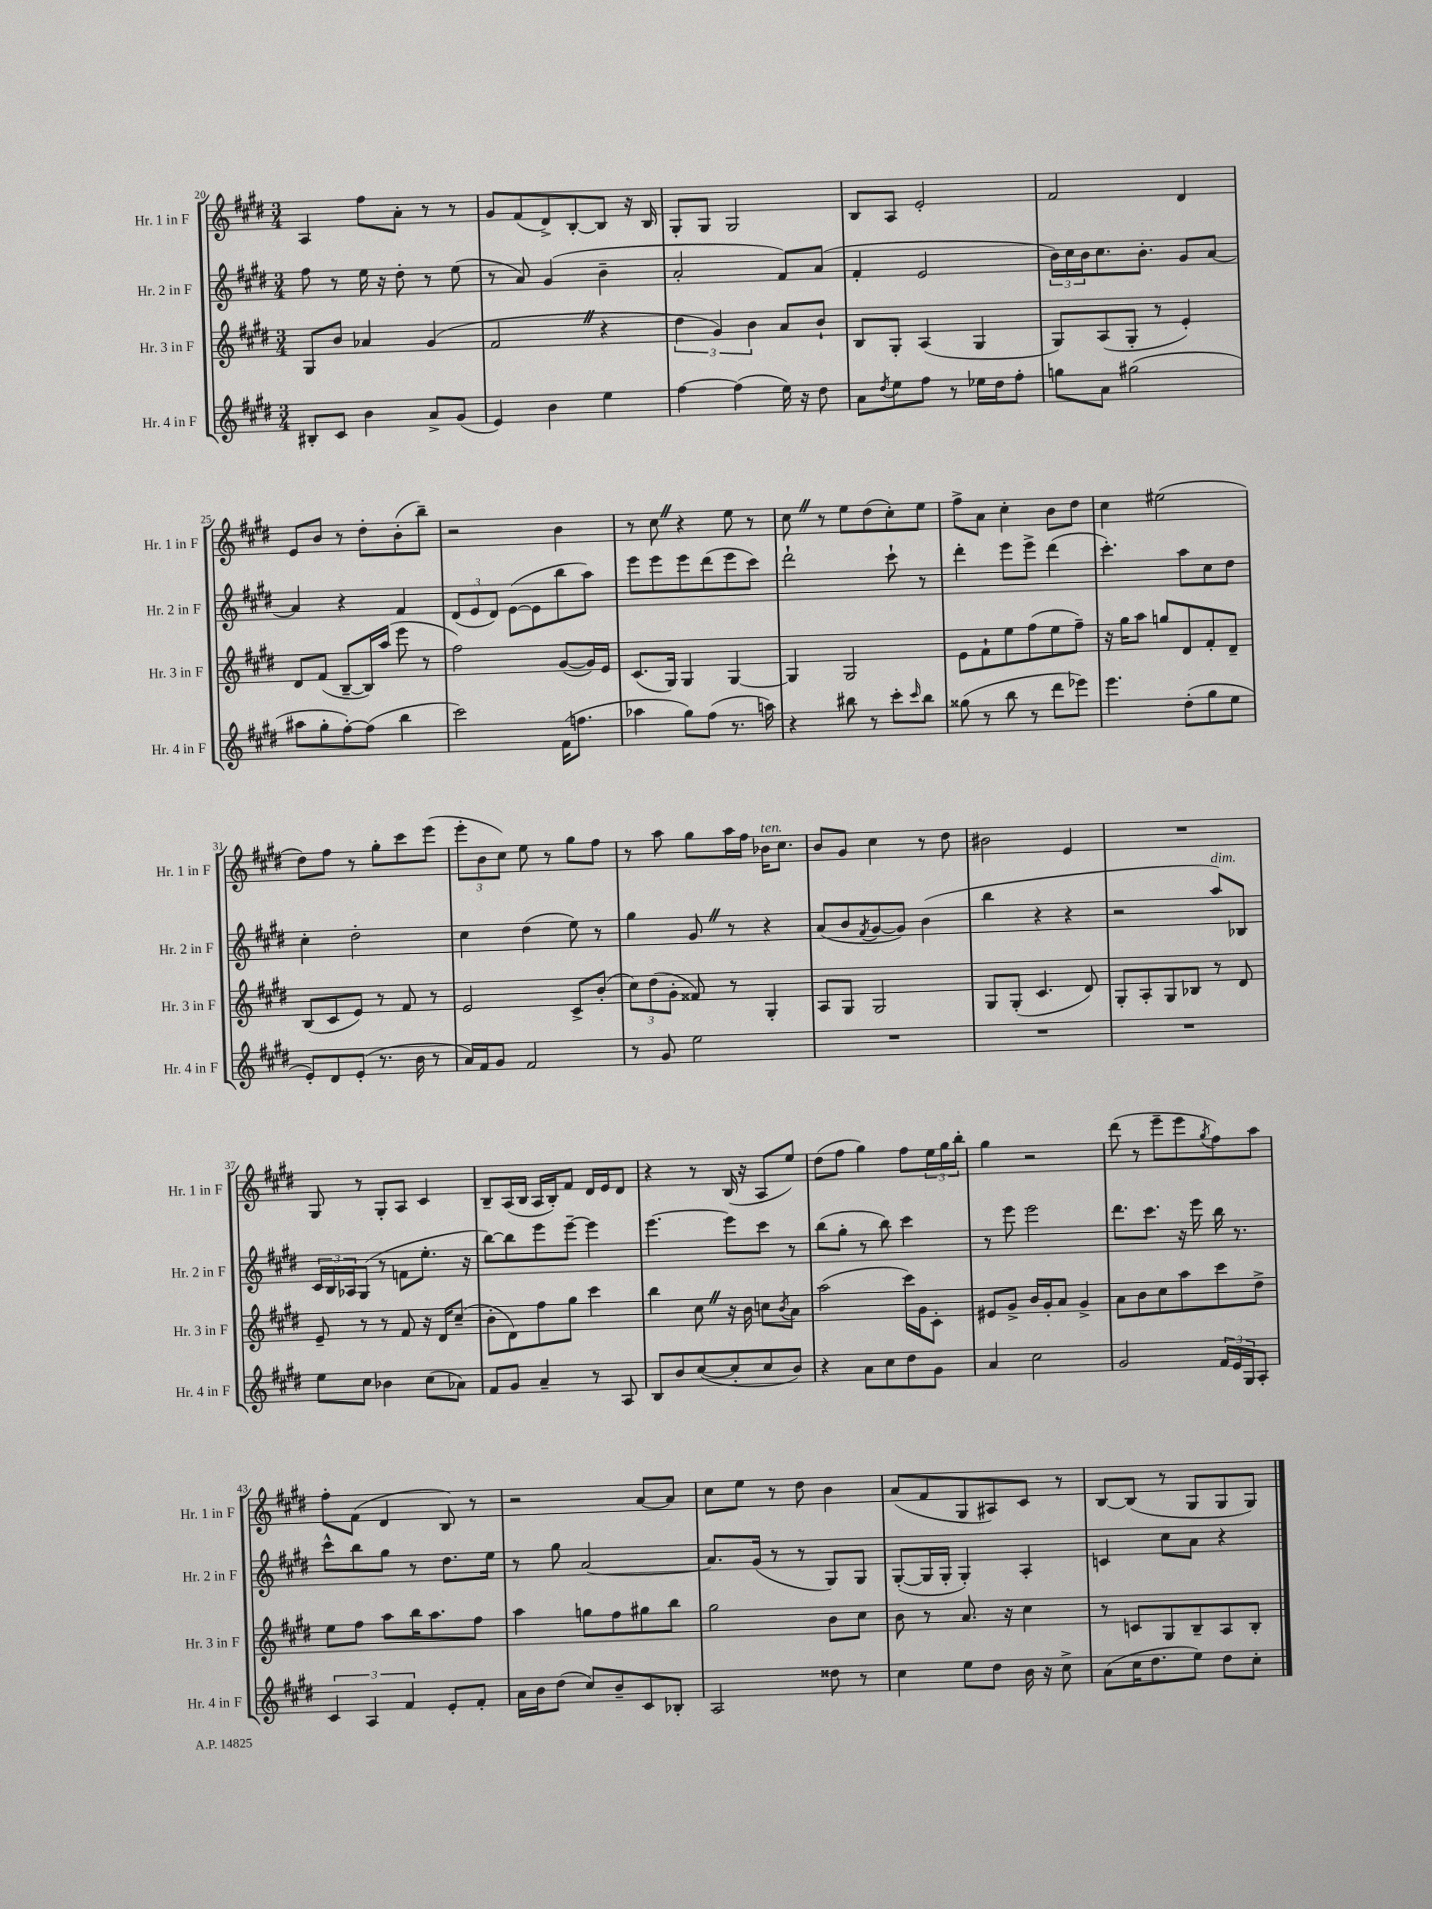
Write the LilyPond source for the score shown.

<<
\new StaffGroup <<
\new Staff = "s0" \with { instrumentName = "Hr. 1 in F" shortInstrumentName = "Hr. 1 in F" } {
    \clef treble \key e \major \numericTimeSignature \time 3/4
    a4 fis''8 a'8-. r8 r8 |
    gis'8 fis'8( dis'8->) b8~-. b8 r16 b16 |
    gis8-. gis8 gis2 |
    b8 a8 e'2-. |
    fis'2 dis'4 |
    e'8 b'8 r8 dis''8-. b'8-.( b''8--) |
    r2 b'4 |
    r8 cis''8 \once \override BreathingSign.text = \markup { \musicglyph "scripts.caesura.straight" } \breathe r4 e''8 r8 |
    cis''8 \once \override BreathingSign.text = \markup { \musicglyph "scripts.caesura.straight" } \breathe r8 e''8 dis''8( cis''8-.) e''8 |
    fis''8-> a'8 cis''4-. b'8 dis''8 |
    cis''4 eis''2( |
    dis''8) fis''8 r8 gis''8-. cis'''8 e'''8( |
    \tuplet 3/2 { e'''8-. b'8 cis''8) } e''8 r8 gis''8 fis''8 |
    r8 a''8 gis''8 a''16 fis''16 bes'16^\markup { \italic "ten." } cis''8. |
    b'8 gis'8 cis''4 r8 dis''8 |
    bis'2 e'4 |
    R2. |
    gis8 r8 gis8-. a8 cis'4 |
    b8-- a16( b16 a16 b16-.) fis'8 dis'16 e'16 dis'8 |
    r4 r8 b16( r16 a8 e''8) |
    dis''8( fis''8 gis''4) fis''8 \tuplet 3/2 { e''16 gis''16 b''16-. } |
    gis''4 r2 |
    dis'''8( r8 e'''8-- e'''8 \acciaccatura { gis''8 } fis''8) a''8 |
    fis''8-. fis'8( dis'4 b8) r8 |
    r2 a'8~ a'8 |
    cis''8 e''8 r8 dis''8 b'4 |
    a'8( fis'8 gis8 ais8) cis'8 r8 |
    b8~ b8( r8 gis8 gis8 gis8) \bar "|." |
}
\new Staff = "s1" \with { instrumentName = "Hr. 2 in F" shortInstrumentName = "Hr. 2 in F" } {
    \clef treble \key e \major \numericTimeSignature \time 3/4
    fis''8 r8 e''16 r16 dis''8-. r8 e''8( |
    r8 a'8) gis'4( b'4-- |
    a'2-. fis'8) a'8( |
    fis'4-. e'2 |
    \tuplet 3/2 { b'16) cis''16 b'16 } cis''8. b'8.-. gis'8 a'8~ |
    a'4 r4 fis'4 |
    \tuplet 3/2 { dis'8( e'8 dis'8) } e'8~( e'8 b''8 a''8) |
    e'''8 e'''8 e'''8 dis'''8( e'''8 cis'''8) |
    dis'''2-! cis'''8-! r8 |
    dis'''4-. e'''8 e'''8-> dis'''4( |
    cis'''4.-.) a''8 cis''8 dis''8 |
    cis''4-. dis''2-. |
    cis''4 dis''4( e''8) r8 |
    gis''4 gis'8 \once \override BreathingSign.text = \markup { \musicglyph "scripts.caesura.straight" } \breathe r8 r4 |
    a'8( b'8 \acciaccatura { fis'8 } gis'8~ gis'8) b'4( |
    b''4 r4 r4 |
    r2 a''8^\markup { \italic "dim." }) bes8 |
    \tuplet 3/2 { cis'16 b16 aes16 } gis8( r8 f'8 e''8.-. r16 |
    b''8~) b''8 e'''8 e'''8~-- e'''4 |
    e'''4.~ e'''8 cis'''8 r8 |
    b''8( gis''8-. r8 b''8) cis'''4 |
    r8 e'''8 e'''2 |
    dis'''8. cis'''8. r16 e'''16 b''16 r8. |
    cis'''8-^ b''8 gis''8 r8 dis''8. e''16 |
    r8 gis''8 a'2~ |
    a'8. gis'16( r8 r8 gis8) gis8 |
    gis8~-.( gis16 gis16-. gis4-.) a4-. |
    c'4 cis''8 a'8 r4 \bar "|." |
}
\new Staff = "s2" \with { instrumentName = "Hr. 3 in F" shortInstrumentName = "Hr. 3 in F" } {
    \clef treble \key e \major \numericTimeSignature \time 3/4
    gis8 b'8 aes'4 gis'4( |
    fis'2 \once \override BreathingSign.text = \markup { \musicglyph "scripts.caesura.straight" } \breathe r4 |
    \tuplet 3/2 { dis''4 gis'4) b'4 } a'8 b'8-! |
    b8 gis8-. a4( gis4 |
    gis8) a8( gis8-. r8 e'4-.) |
    dis'8 fis'8( b8~-- b16) a''16( e'''8 r8 |
    fis''2) gis'8~( gis'16) e'16 |
    cis'8.( gis16) gis4 gis4~ |
    gis4 gis2 |
    e'8 fis'8-! e''8 fis''8( e''8 fis''8--) |
    r16 gis''16 a''8 g''8 dis'8 fis'8-. dis'8-- |
    b8( cis'8 e'8) r8 fis'8 r8 |
    e'2 cis'8-> b'8-.( |
    \tuplet 3/2 { cis''8) dis''8( gis'8-. } fisis'8) r8 gis4-. |
    a8 gis8 gis2 |
    gis8 gis8-.( cis'4. dis'8) |
    gis8-. a8-. gis8 bes8 r8 dis'8 |
    e'8-- r8 r8 fis'8 r16 dis'16 cis''8--( |
    b'8-. dis'8) fis''8 gis''8 cis'''4 |
    b''4 cis''8 \once \override BreathingSign.text = \markup { \musicglyph "scripts.caesura.straight" } \breathe r16 b'16 c''8 \acciaccatura { b'8 } a'8 |
    a''2( cis'''16) gis'16 cis'8-. |
    eis'8 gis'8-> b'16 gis'16-. a'8 gis'4-> |
    a'8 b'8 cis''8 a''8 cis'''8 dis''8-> |
    e''8 fis''8 a''8 b''16 a''8. fis''8 |
    a''4 g''8 fis''8 gis''8 b''8 |
    gis''2 b'8 cis''8 |
    b'8 r8 a'8. r16 cis''4 |
    r8 c'8 gis8 b8-- a8 b8-. \bar "|." |
}
\new Staff = "s3" \with { instrumentName = "Hr. 4 in F" shortInstrumentName = "Hr. 4 in F" } {
    \clef treble \key e \major \numericTimeSignature \time 3/4
    bis8-. cis'8 b'4 a'8-> gis'8( |
    e'4) b'4 e''4 |
    fis''4~ fis''4( e''16) r16 dis''8 |
    a'8 \acciaccatura { dis''8 } e''8 fis''8 r8 ees''16 dis''16 fis''8-. |
    g''8 a'8 gis''2( |
    ais''8 gis''8-. fis''8~-.) fis''8( b''4 |
    cis'''2) fis'16( f''8. |
    aes''4 gis''8) fis''8( r8. a''16) |
    r4 bis''8 r8 cis'''8-. \grace { cis'''16 } bis''8 |
    gisis''8( r8 b''8 r8 dis'''8 ees'''8) |
    e'''4. dis''8-.( gis''8 e''8 |
    e'8-.) dis'8 e'8-.( r8. b'16 r8 |
    a'16) fis'16 gis'8 fis'2 |
    r8 gis'8 e''2 |
    R2. |
    R2. |
    R2. |
    e''8 cis''8 bes'4 cis''8( aes'8) |
    fis'8 gis'8 a'4-- r8 a8 |
    b8 b'8 cis''8~( cis''8-. cis''8 b'8) |
    r4 a'8 cis''8 dis''8 gis'8 |
    a'4 cis''2 |
    gis'2 \tuplet 3/2 { fis'16 e'16 gis16 } a8-. |
    \tuplet 3/2 { cis'4 a4 fis'4 } e'8-. fis'8-. |
    a'16 b'16 dis''8( cis''8) b'8-- cis'8 bes8-. |
    a2 disis''8 r8 |
    cis''4 e''8 dis''8 b'16 r16 cis''8-> |
    a'8( cis''16 dis''8. e''8) dis''8 cis''8-. \bar "|." |
}
>>
>>
\layout { \context { \Score currentBarNumber = #20 } }
